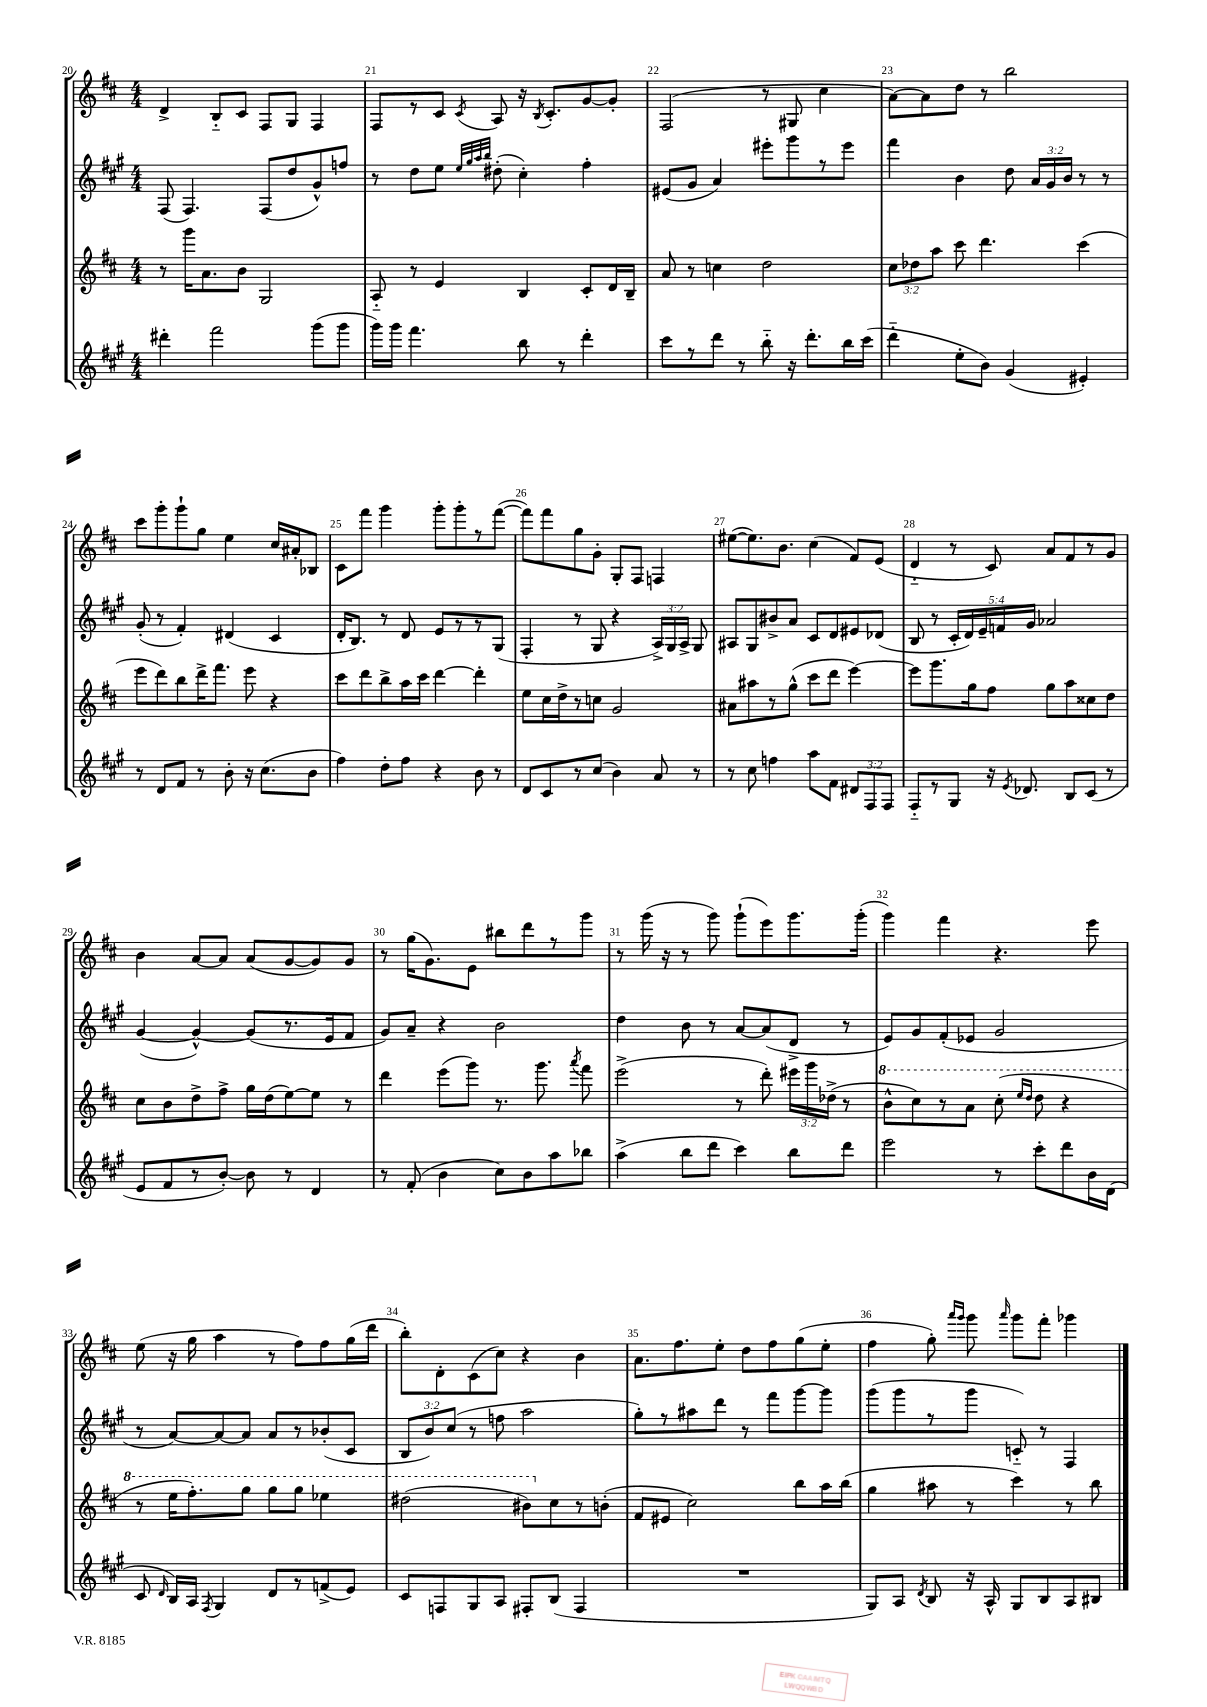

**kern	**kern	**kern	**kern
*staff4	*staff3	*staff2	*staff1
*clefG2	*clefG2	*clefG2	*clefG2
*k[f#c#g#]	*k[f#c#]	*k[f#c#g#]	*k[f#c#]
*M4/4	*M4/4	*M4/4	*M4/4
4ddd#'	8r	(8F#	4d^
.	16ggg	4.F#)	.
.	8.a	.	.
2fff#	.	.	8B'~
.	8b	.	8c#
.	2G	(8F#	8F#
.	.	8dd	8G
(8ggg#	.	8g#^^)	4F#
8ggg#	.	8ff	.
=	=	=	=
16ggg#)	8A'~	8r	8F#
16ggg#	.	.	.
4.fff#	8r	8dd	8r
.	4e	8ee	8c#
.	.	32qqee	.
.	.	32qqgg#	.
.	.	32qqaa	.
.	.	32qqbb	8qc#
.	.	(8dd#'	8A
8bb	4B	4cc#')	16r
.	.	.	8qB
.	.	.	8.c#'
8r	.	.	.
4ddd'	8c#'	4ff#'	[8g
.	16d	.	8g']
.	16B~	.	.
=	=	=	=
8ccc#	8a	(8e#	(2F#
8r	8r	8g#	.
8ddd	4cc	4a)	.
8r	.	.	.
8bb'~	2dd	8eee#'	8r
16r	.	8ggg#	8G#
8.ddd'	.	.	.
.	.	8r	4cc#
16bb	.	8eee#	.
(16ccc#	.	.	.
=	=	=	=
4ddd'~	12cc#	4fff#	[8a)
.	12dd-	.	.
.	.	.	8a]
.	12aa	.	.
8ee'	8ccc#	4b	8dd
8b)	4.ddd	.	8r
(4g#	.	8dd	2bb
.	.	24a	.
.	.	24g#	.
.	.	24b	.
4e#')	(4ccc#	8r	.
.	.	8r	.
=	=	=	=
8r	8eee	(8g#'	8ccc#
8d	8ddd)	8r	8ggg'
8f#	8bb	4f#')	8ggg`
8r	16ddd^	.	8gg
.	8.fff#	.	.
8b'	.	(4d#	4ee
16r	8eee	.	.
(8.cc#	.	.	.
.	4r	4c#	16cc#
.	.	.	16a#'
8b	.	.	8B-
=	=	=	=
4ff#)	8ccc#	16d'	8c#
.	.	8.B)	.
.	8ddd	.	8fff#
8dd'	8bb^	8r	4ggg
8ff#	16aa	8d	.
.	16ccc#	.	.
4r	[4ddd	8e	8ggg'
.	.	8r	8ggg'
8b	4ddd']	8r	8r
8r	.	(8G#	([8fff#
=	=	=	=
8d	8ee	4F#'	8fff#])
8c#	16cc#	.	8fff#
.	16dd^	.	.
8r	8r	8r	8gg
(8cc#	8cc	8G#	8g'
4b)	2g	4r	8G'
.	.	.	8F#
8a	.	24A^)	4F
.	.	24G#	.
.	.	24A^	.
8r	.	8G#	.
=	=	=	=
8r	8a#	8A#	([8ee#
8cc#	8aa#	8G#	8.ee#])
4ff	8r	8b#^	.
.	.	.	8.b
.	(8gg^^	8a	.
8aa	8ccc#	8c#	(4cc#
8f#	8ddd	8d	.
12d#	[4eee)	8e#	8f#)
12F#	.	.	.
.	.	(8d-	(8e
12F#	.	.	.
=	=	=	=
8F#'~	8eee]	8B	4d'~
8r	8.ggg	8r	.
8G#	.	20c#'	8r
.	.	20d)	.
.	16gg	.	.
.	.	20e~	.
16r	8ff#	.	8c#)
.	.	20f	.
8qe	.	.	.
8.d-	.	.	.
.	.	20g#	.
.	8gg	2a-	8a
8B	8aa	.	8f#
(8c#	8cc##	.	8r
8r	8dd	.	8g
=	=	=	=
8e	8cc#	([4g#	4b
8f#	8b	.	.
8r	8dd^	4g#^^_)	[8a
[8b')	8ff#^	.	8a]
8b]	16gg	(8g#]	(8a
.	(16dd	.	.
8r	[8ee)	8.r	[8g
4d	8ee]	.	8g])
.	.	16e	.
.	8r	8f#	8g
=	=	=	=
8r	4ddd	8g#)	8r
(8f#'	.	8a~	(16gg
.	.	.	8.g)
4b	(8eee	4r	.
.	8ggg)	.	8e
8cc#)	8.r	2b	8bb#
8b	.	.	8ddd
.	8.ggg	.	.
8aa	.	.	8r
.	8qaaa	.	.
8bb-	8fff#	.	8ggg
=	=	=	=
(4aa^	(2eee^	4dd	8r
.	.	.	(16ggg
.	.	.	16r
8bb	.	8b	8r
8ddd	.	8r	8ggg)
4ccc#)	8r	[8a	(8ggg`
.	8ddd')	(8a]	8eee)
8bb	24eee#	8d^	8.ggg
.	24ggg	.	.
.	(24dd-^	.	.
8ddd	8r	8r	.
.	.	.	(16ggg'
=	=	=	=
2eee	8bb^^	8e)	4ggg)
.	8ccc#)	8g#	.
.	8r	(8f#'	4fff#
.	8aa	8e-	.
8r	(8ccc#'	2g#	4.r
.	16qqeee	.	.
.	16qqddd	.	.
8ccc#'	8ddd	.	.
8ddd	4r	.	.
16b	.	.	8eee
(16d	.	.	.
=	=	=	=
8c#	8r	8r	(8ee
16qqd	.	.	.
16B)	16eee	[8a)	16r
16A	8.fff#')	.	16gg
8qF#	.	.	.
4G#	.	8a_	4aa
.	8ggg	8a]	.
8d	8ggg	8a	8r
8r	8ggg	8r	8ff#)
(8f^	4eee-	(8b-'	8ff#
8e)	.	8c#	(16gg
.	.	.	16ddd
=	=	=	=
8c#	(2ddd#	12B	8bb')
.	.	12b)	.
8F	.	.	8d'
.	.	(12cc#	.
8G#	.	8r	(8c#
8A	.	8ff	8cc#)
8F#'	8bb#)	2aa	4r
(8B	8cc#	.	.
4F#	8r	.	4b
.	(8b'	.	.
=	=	=	=
1r	8f#	8gg#')	8.a
.	8e#	8r	.
.	.	.	8.ff#
.	2cc#)	8aa#	.
.	.	8ddd	8ee'
.	.	8r	8dd
.	.	8fff#	8ff#
.	8bb	[8ggg#	(8gg
.	16aa	8ggg#]	8ee'
.	(16bb	.	.
=	=	=	=
8G#)	4gg	(8ggg#	4ff#
8A	.	8ggg#	.
8qd	.	.	.
8B	8aa#	8r	8gg')
.	.	.	16qqaaa
.	.	.	16qqggg
16r	8r	8ggg#	8ggg
16A^^	.	.	.
.	.	.	16qqaaa
8G#	4ccc#)	8c'~)	8ggg
8B	.	8r	8fff#'
8A	8r	4F#	4ggg-
8B#	8bb	.	.
==	==	==	==
*-	*-	*-	*-
